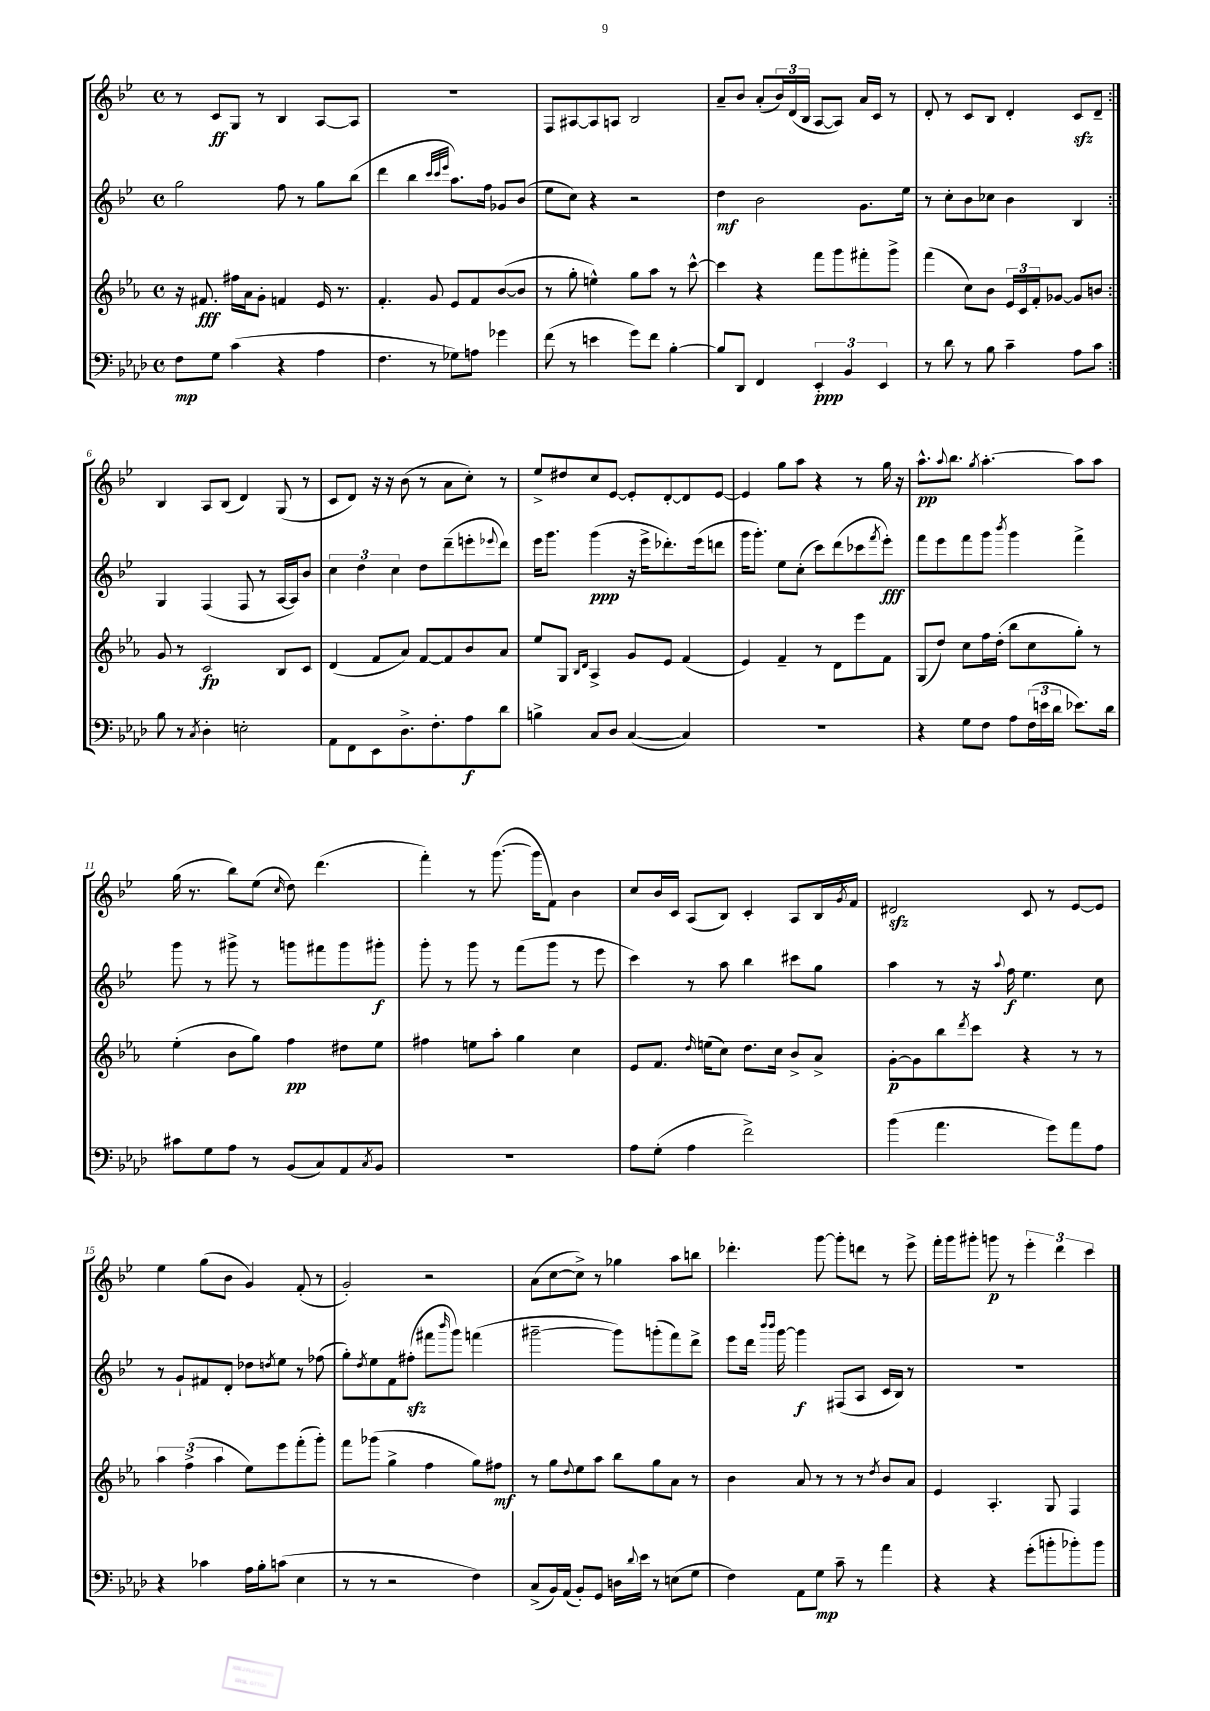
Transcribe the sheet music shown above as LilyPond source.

<<
\new StaffGroup <<
\new Staff = "s0" {
    \clef treble \key bes \major \defaultTimeSignature \time 4/4
    \repeat volta 2 { r8 c'8\ff g8 r8 bes4 a8~ a8 |
    R1 |
    f8 ais8~ ais8 a8 bes2 |
    a'8-- bes'8 a'8-.( \tuplet 3/2 { bes'16) d'16( bes16 } a8~ a8) a'16 c'16 r8 |
    d'8-. r8 c'8 bes8 d'4-. c'8\sfz d'8-- | }
    bes4 a8 bes8( d'4) g8( r8 |
    c'8 d'8) r16 r16 bes'8( r8 a'8 c''8-.) r8 |
    ees''8-> dis''8 c''8 ees'8~ ees'8-. d'8~-. d'8 ees'8~ |
    ees'4 g''8 a''8 r4 r8 g''16 r16 |
    a''8.-^\pp \appoggiatura { a''8 } bes''8. \acciaccatura { g''8 } a''4.~-. a''8 a''8 |
    g''16( r8. bes''8) ees''8( \grace { c''16 } d''8) d'''4.( |
    f'''4-.) r8 g'''8.~( g'''16 f'8) bes'4 |
    c''8 bes'16 c'16 a8( bes8) c'4-. a8 bes16 \acciaccatura { g'8 } f'16 |
    dis'2\sfz c'8 r8 ees'8~ ees'8 |
    ees''4 g''8( bes'8 g'4) f'8-.( r8 |
    g'2-.) r2 |
    a'8( c''8~ c''8->) r8 ges''4 a''8 b''8 |
    des'''4.-. g'''8~ g'''8-. d'''8 r8 ees'''8-> |
    f'''16-. g'''16 gis'''8-. g'''8\p r8 \tuplet 3/2 { ees'''4-. d'''4 c'''4 } \bar "|." |
}
\new Staff = "s1" {
    \clef treble \key bes \major \defaultTimeSignature \time 4/4
    \repeat volta 2 { g''2 f''8 r8 g''8 bes''8( |
    d'''4 bes''4 \grace { c'''32 c'''32 ees'''32 } a''8.) f''16 ges'8 bes'8( |
    ees''8 c''8) r4 r2 |
    d''4\mf bes'2 g'8. ees''16 |
    r8 c''8-. bes'8 ces''8 bes'4 bes4 | }
    g4 f4( f8 r8 a16~ a16) bes'8 |
    \tuplet 3/2 { c''4 d''4 c''4 } d''8 d'''8--( e'''8-. \appoggiatura { ees'''8 } d'''8) |
    ees'''16 g'''8. g'''4\ppp( r16 ees'''16-> des'''8.-.) ees'''16( d'''8 |
    g'''16 g'''8.-.) ees''8 c''8-.( c'''8) d'''8( ces'''8 \acciaccatura { f'''8 } ees'''8-.\fff) |
    f'''8 ees'''8 f'''8 g'''8 \acciaccatura { bes'''8 } g'''4 f'''4-> |
    g'''8 r8 gis'''8-> r8 g'''8 fis'''8 g'''8 gis'''8-.\f |
    g'''8-. r8 g'''8 r8 f'''8( g'''8 r8 ees'''8 |
    c'''4) r8 a''8 bes''4 cis'''8 g''8 |
    a''4 r8 r16 \appoggiatura { a''8 } f''16\f ees''4. c''8 |
    r8 g'8-! fis'8 d'8-. des''8 \acciaccatura { d''8 } ees''8 r8 fes''8( |
    g''8-.) \acciaccatura { d''8 } ees''8 f'8 fis''8-.\sfz( fis'''8 \grace { bes'''16 } g'''8) f'''4( |
    gis'''2~-- gis'''8) g'''8-.( f'''8) d'''8-> |
    ees'''8 d'''16 \grace { bes'''16 bes'''16 } g'''16~ g'''4\f fis8( a8 c'16 bes16) r8 |
    R1 \bar "|." |
}
\new Staff = "s2" {
    \clef treble \key ees \major \defaultTimeSignature \time 4/4
    \repeat volta 2 { r16 fis'8.\fff fis''16 aes'16 g'8-. f'4 ees'16 r8. |
    f'4.-. g'8 ees'8 f'8 bes'8~( bes'8 |
    r8 g''8-. e''4-^) g''8 aes''8 r8 c'''8~-^ |
    c'''4 r4 f'''8 g'''8 fis'''8-. g'''8-> |
    f'''4( c''8) bes'8 \tuplet 3/2 { ees'16 c'16 f'16-. } ges'8~ ges'8 b'8 | }
    g'8 r8 c'2\fp bes8 c'8 |
    d'4( f'8 aes'8) f'8~ f'8 bes'8 aes'8 |
    ees''8 g8 \grace { bes16 d'16 } aes4-> g'8 ees'8 f'4( |
    ees'4) f'4-- r8 d'8 ees'''8 f'8 |
    g8( d''8) c''8 f''16 d''16-.( bes''8 c''8 g''8-.) r8 |
    ees''4-.( bes'8 g''8) f''4\pp dis''8 ees''8 |
    fis''4 e''8 aes''8-. g''4 c''4 |
    ees'8 f'8. \grace { d''16 } e''16( c''8) d''8. c''16 bes'8-> aes'8-> |
    g'8~-.\p g'8 bes''8 \acciaccatura { d'''8 } c'''8 r4 r8 r8 |
    \tuplet 3/2 { aes''4 f''4->( aes''4 } ees''8) ees'''8 f'''8-.( g'''8-.) |
    f'''8 ges'''8( g''4-> f''4 g''8) fis''8\mf |
    r8 g''8 \appoggiatura { d''8 } ees''8 aes''8 bes''8 g''8 aes'8 r8 |
    bes'4 aes'8 r8 r8 r8 \acciaccatura { d''8 } bes'8 aes'8 |
    ees'4 aes4.-. g8 f4 \bar "|." |
}
\new Staff = "s3" {
    \clef bass \key aes \major \defaultTimeSignature \time 4/4
    \repeat volta 2 { f8\mp g8 c'4( r4 aes4 |
    f4. r8 ges8) a8 ges'4 |
    f'8( r8 e'4 g'8) f'8 bes4~-. |
    bes8 des,8 f,4 \tuplet 3/2 { ees,4-.\ppp bes,4 ees,4 } |
    r8 des'8 r8 bes8 c'4-- aes8 c'8 | }
    bes8 r8 \acciaccatura { c8 } des4-. e2-. |
    aes,8 f,8 ees,8 des8.-> f8.-. aes8\f des'8 |
    b4-> c8 des8 c4~( c4) |
    R1 |
    r4 g8 f8 aes8 \tuplet 3/2 { f16( e'16 des'16 } ees'8.) des'16 |
    cis'8 g8 aes8 r8 bes,8( c8) aes,8 \acciaccatura { c8 } bes,8 |
    R1 |
    aes8 g8-.( aes4 f'2->) |
    bes'4( aes'4. g'8) aes'8 aes8 |
    r4 ces'4 aes16 bes16-. c'8( ees4 |
    r8 r8 r2 f4) |
    c8->( bes,16) aes,16( bes,8-.) g,8 d16 \appoggiatura { des'8 } ees'16 r8 e8( g8 |
    f4) aes,8 g8\mp c'8-- r8 aes'4 |
    r4 r4 g'8-.( b'8-. bes'8-.) bes'8 \bar "|." |
}
>>
>>
